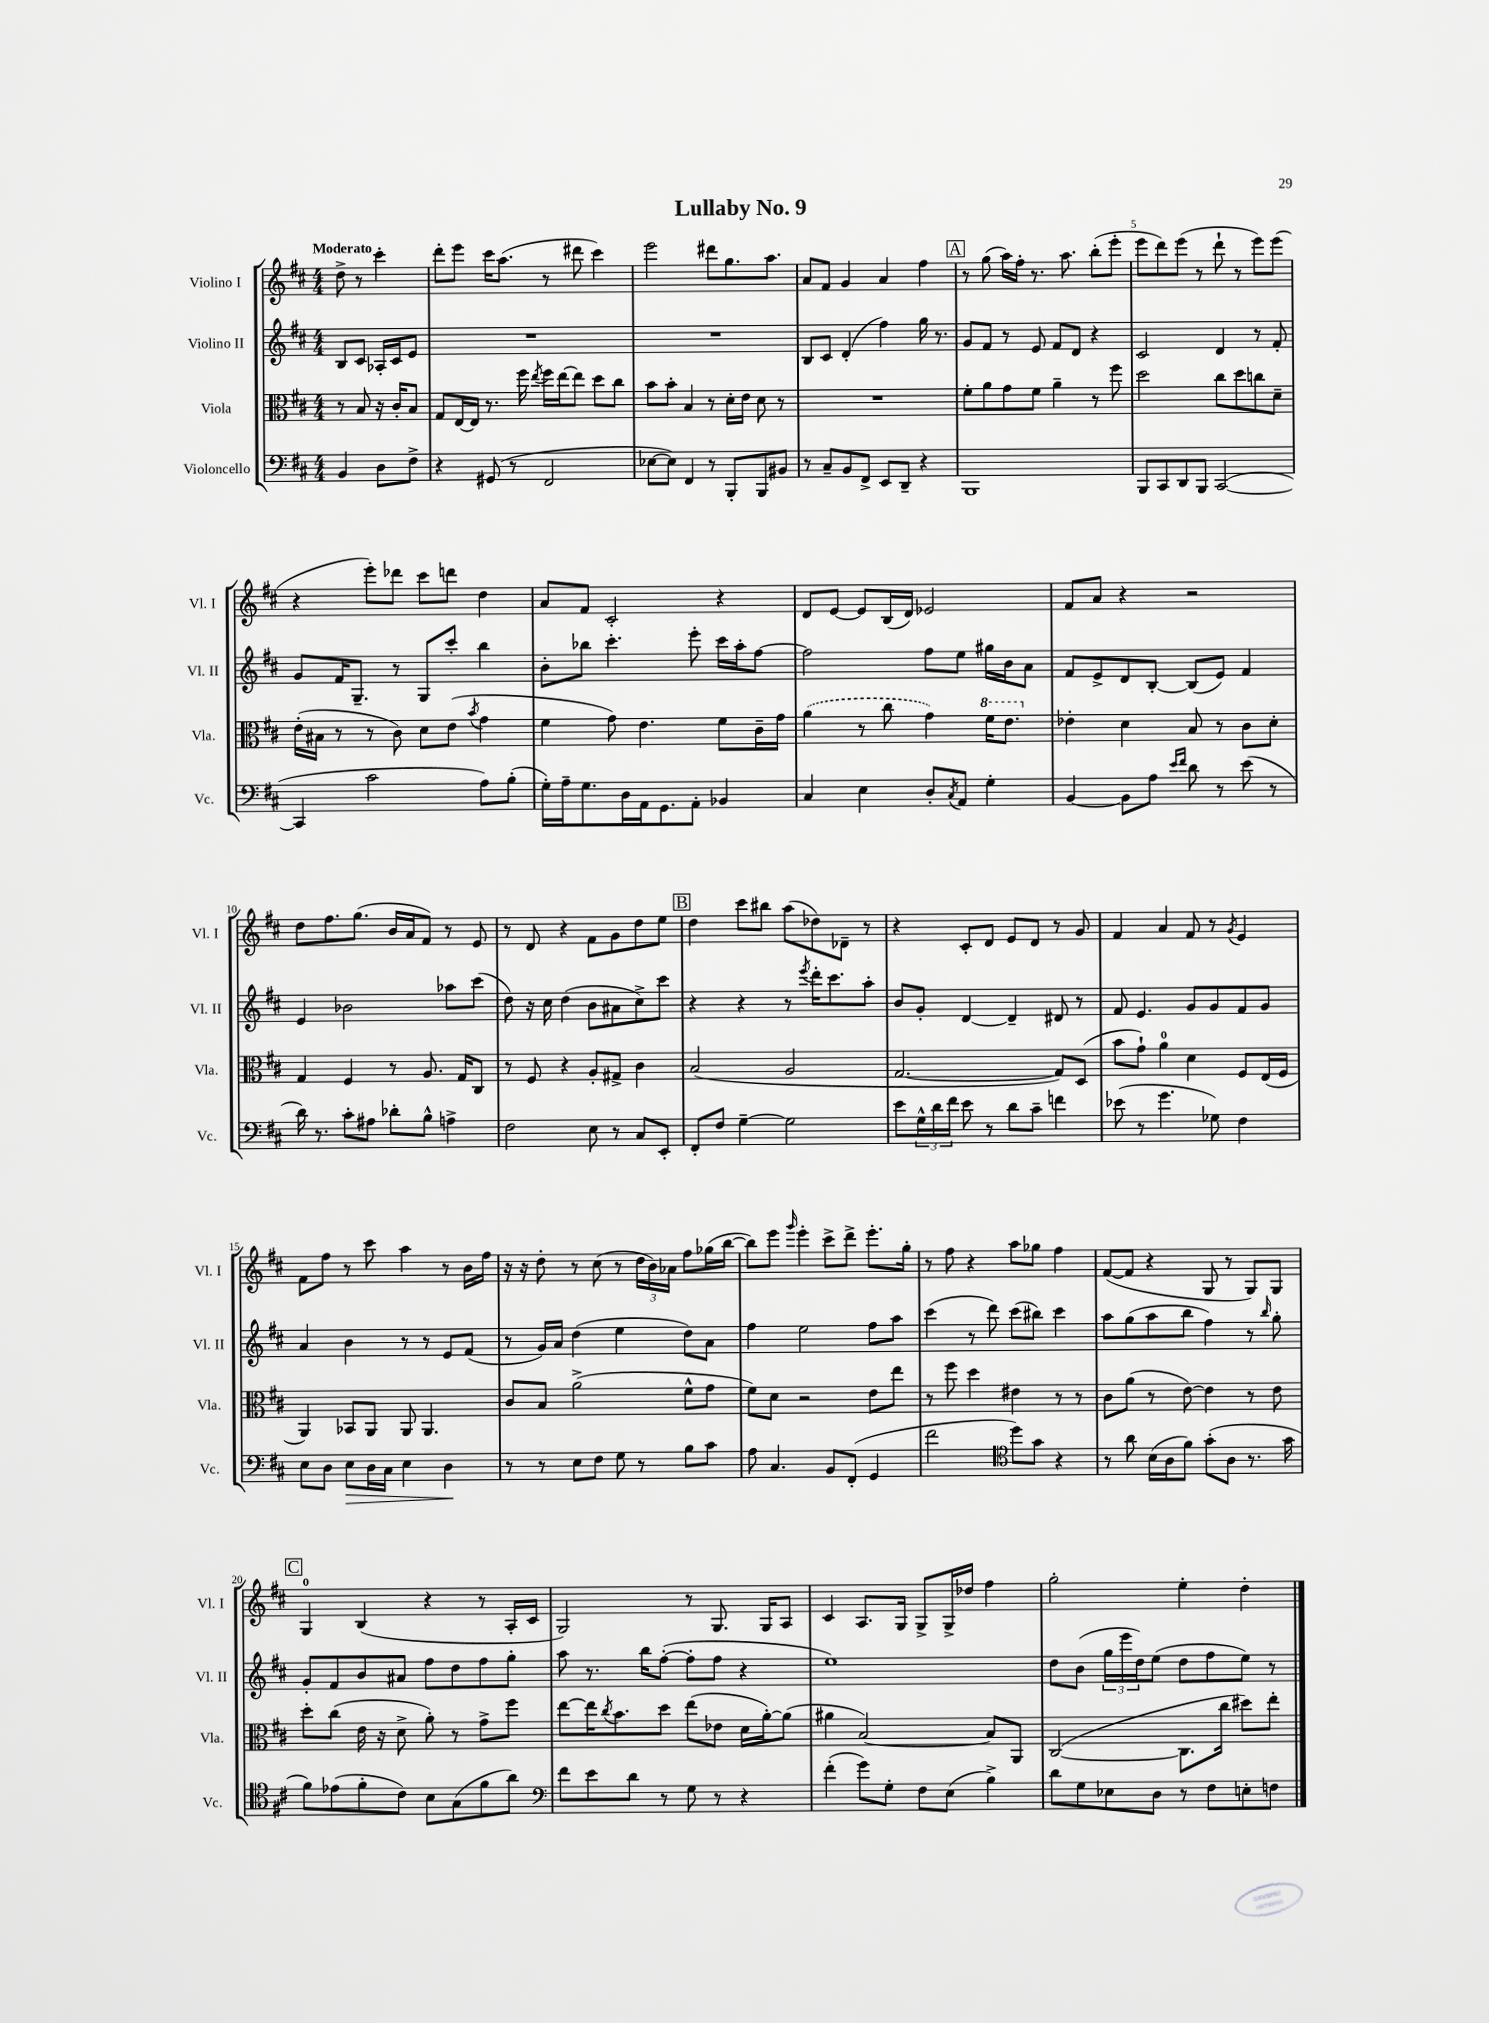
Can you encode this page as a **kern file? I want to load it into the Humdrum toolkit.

**kern	**kern	**kern	**kern
*staff4	*staff3	*staff2	*staff1
*clefF4	*clefC3	*clefG2	*clefG2
*k[f#c#]	*k[f#c#]	*k[f#c#]	*k[f#c#]
*M4/4	*M4/4	*M4/4	*M4/4
4BB	8r	8B	8dd^
.	8B	8c#	8r
8D	16r	16A-'	4ccc#'
.	16c#'	16c#	.
8F#^	8B	8e	.
=	=	=	=
4r	8G	1r	8ddd'
.	[16E	.	8eee
.	16E]	.	.
(8GG#	8.r	.	16ccc#
.	.	.	(8.aa
8r	.	.	.
.	16ff#	.	.
.	8qee	.	.
2FF#	16ff#	.	8r
.	[16ee	.	.
.	8ee]	.	8ddd#
.	8dd	.	4ccc#)
.	8cc#	.	.
=	=	=	=
[8E-	8b	1r	2eee
8E-])	8b'	.	.
4FF#	4B	.	.
8r	8r	.	8ddd#
8BBB'	16d'	.	8.gg
.	16e	.	.
8BBB	8d	.	.
.	.	.	8.aa
8BB#	8r	.	.
=	=	=	=
8r	1r	8B	8a
8C#~	.	8c#	8f#
8BB	.	(4d'	4g
8FF#^	.	.	.
8EE	.	4ff#)	4a
8DD~	.	.	.
4r	.	16gg	4ff#
.	.	8.r	.
=	=	=	=
1BBB	8f#'	8g	8r
.	8a	8f#	(8gg
.	8g	8r	16aa)
.	.	.	16ff#'
.	8f#	8e	8.r
.	4a~	8f#	.
.	.	.	8.aa
.	.	8d	.
.	8r	4r	(8bb'
.	8ff#	.	8eee'
=	=	=	=
8BBB	2dd	2c#	8eee
8CC#	.	.	8ddd)
8DD	.	.	(8eee
8BBB	.	.	8r
([2CC#	8cc#	4d	8ddd`
.	8dd	.	8r
.	8cc	8r	8eee)
.	8d~	8f#'	(8eee
=	=	=	=
4CC#]	(16e'	8g	4r
.	16B#	.	.
.	8r	16f#	.
.	.	8.G~	.
2c#	8r	.	8eee')
.	8c#)	8r	8ddd-
.	8d	8G	8ccc#
.	(8e	8ccc#'	8ddd
.	8qb	.	.
8A)	4g	4bb	4dd
(8B'	.	.	.
=	=	=	=
16G')	4f#	8b'	8a
16A~	.	.	.
8.G	.	8bb-	8f#
.	8g)	4.ccc#'	2c#'
16D	.	.	.
16AA	4.e	.	.
8.GG	.	.	.
8AA'	.	8eee'	.
4BB-	8f#	16ccc#	4r
.	.	16aa'	.
.	16c#~	[8ff#	.
.	16g	.	.
=	=	=	=
4C#	(4a	2ff#]	8d
.	.	.	[8e
4E	8r	.	8e]
.	8cc#	.	(16B
.	.	.	16d)
8D'	4g)	8ff#	2e-
8qC#	.	.	.
8AA	.	8ee	.
4G'	16ff#	16gg#	.
.	8.ee	16b	.
.	.	8a	.
=	=	=	=
[4BB	4e-'	8f#	8f#
.	.	8e^	8a
8BB]	4d	8d	4r
8A	.	[8B'	.
16qqe	.	.	.
16qqf#	.	.	.
8d	8B	(8B]	2r
8r	8r	8e)	.
(8e	8c#	4f#	.
8r	8d'	.	.
=	=	=	=
16d)	4G	4e	8dd
8.r	.	.	.
.	.	.	8.ff#
8c#'	4F#	2b-	.
.	.	.	(8.gg
8A#	.	.	.
8d-'	8r	.	16b
.	.	.	16a
8B^^	8.A	.	8f#)
4A^	.	8aa-	8r
.	16G	.	.
.	8C#	(8ccc#	8e
=	=	=	=
2F#	8r	8dd)	8r
.	8F#	16r	8d
.	.	16cc#	.
.	4r	(4dd	4r
8E	8A'	8b	8f#
8r	8G#^	8a#	8g
8C#	4c#	8cc#^)	8dd
8EE'	.	8ccc#	8ee
=	=	=	=
8FF#'	(2B	4r	4dd
8F#	.	.	.
[4G~	.	4r	8ccc#
.	.	.	8bb#
2G]	2A	8r	(8aa
.	.	8qeee	.
.	.	16ddd'	8dd-)
.	.	8.ccc#	.
.	.	.	8d-~
.	.	8aa'	8r
=	=	=	=
8e	[2.G	8b	4r
24G^^	.	8g'	.
24d	.	.	.
24f#	.	.	.
8e	.	[4d	8c#'
8r	.	.	8d
8d	.	4d~]	8e
8c#~	.	.	8d
4f	8G])	8d#	8r
.	(8D	8r	8g
=	=	=	=
(8e-	8b	8f#	4f#
8r	8g`)	4.e	.
4.g	4a	.	4a
.	4d	8g	8f#
8G-)	.	8g	8r
.	.	.	8qg
4F#	8F#	8f#	4e
.	(16E	8g	.
.	16F#	.	.
=	=	=	=
8E	4AA)	4a	8f#
8D	.	.	8ff#
8E	8BB-	4b	8r
16D	8AA	.	8ccc#
16C#	.	.	.
4E	8AA	8r	4aa
.	4.AA	8r	.
4D	.	8e	8r
.	.	(8f#	16b
.	.	.	16ff#
=	=	=	=
8r	8c#	8r	16r
.	.	.	16r
8r	8B	16g)	8dd'
.	.	16a	.
8E	(2a^	(4dd	8r
8F#	.	.	(8cc#
8G	.	4ee	8r
8r	.	.	24dd
.	.	.	24b)
.	.	.	24a-
8B	8f#^^	8dd)	8ff#
8c#	8g	8a	(16gg-
.	.	.	[16bb
=	=	=	=
8A	8f#)	4ff#	8bb])
4.C#	8d	.	8eee
.	.	.	16qqggg
.	2r	2ee	4eee'
8BB	.	.	8ccc#^
(8FF#'	.	.	8ddd^
4GG	8e	8ff#	8.eee'
.	8ee	8aa	.
.	.	.	16gg'
=	=	=	=
2f#	8r	(4ccc#	8r
.	8ff#	.	8ff#
.	4dd	8r	4r
.	.	8ddd)	.
*clefC4	*	*	*
8dd)	4e#	(8ccc#	8aa
8g	.	8bb#)	8gg-
4r	8r	4ccc#	4ff#
.	8r	.	.
=	=	=	=
8r	8c#	8aa	([8f#
8a	(8a	(8gg	8f#]
(16B	8r	8aa	4r
16A	.	.	.
8f#)	[8e)	8bb	.
(8g'	4e]	4ff#)	8G
8A	.	.	8r
8.r	8r	8r	8G)
.	.	16qqbb	.
.	8e	8gg'	8G
16g	.	.	.
=	=	=	=
8f#)	8dd'	8g'	4G
(8e-	(8cc#	8f#	.
8f#'	16e	8b	(4B
.	16r	.	.
8c#)	8d^	8a#	.
8B	8a')	8ff#	4r
(8G	8r	8dd	.
8f#	8g^	8ff#	8r
8a)	8ff#	8gg'	16A'
.	.	.	16c#
=	=	=	=
*clefF4	*	*	*
8f#	[8ee	8aa	2G)
8e	16ee]	8.r	.
.	8qcc#	.	.
.	8.b	.	.
8d	.	.	.
.	.	16bb	.
8r	8dd	([8ff#'	.
8G	(8ee	8ff#']	8r
8r	8e-	8ff#	8.G
4r	16d	4r	.
.	[16a')	.	16G
.	(8a]	.	8A
=	=	=	=
(4f#'	4a#	1ee)	4c#
8g)	[2B)	.	8.A
8G'	.	.	.
.	.	.	16G
8F#	.	.	8G^
(8E	.	.	16G^
.	.	.	16dd-
4B^)	8B]	.	4ff#
.	8AA	.	.
=	=	=	=
8d	([2C#	8dd	2gg'
8G	.	(8b	.
8E-	.	24gg	.
.	.	24eee	.
.	.	24dd)	.
8D	.	(8ee	.
8r	8.C#]	8dd	4ee'
8F#	.	8ff#	.
.	16cc#	.	.
8E'	8dd#)	8ee)	4dd'
8F	8ee'	8r	.
==	==	==	==
*-	*-	*-	*-
